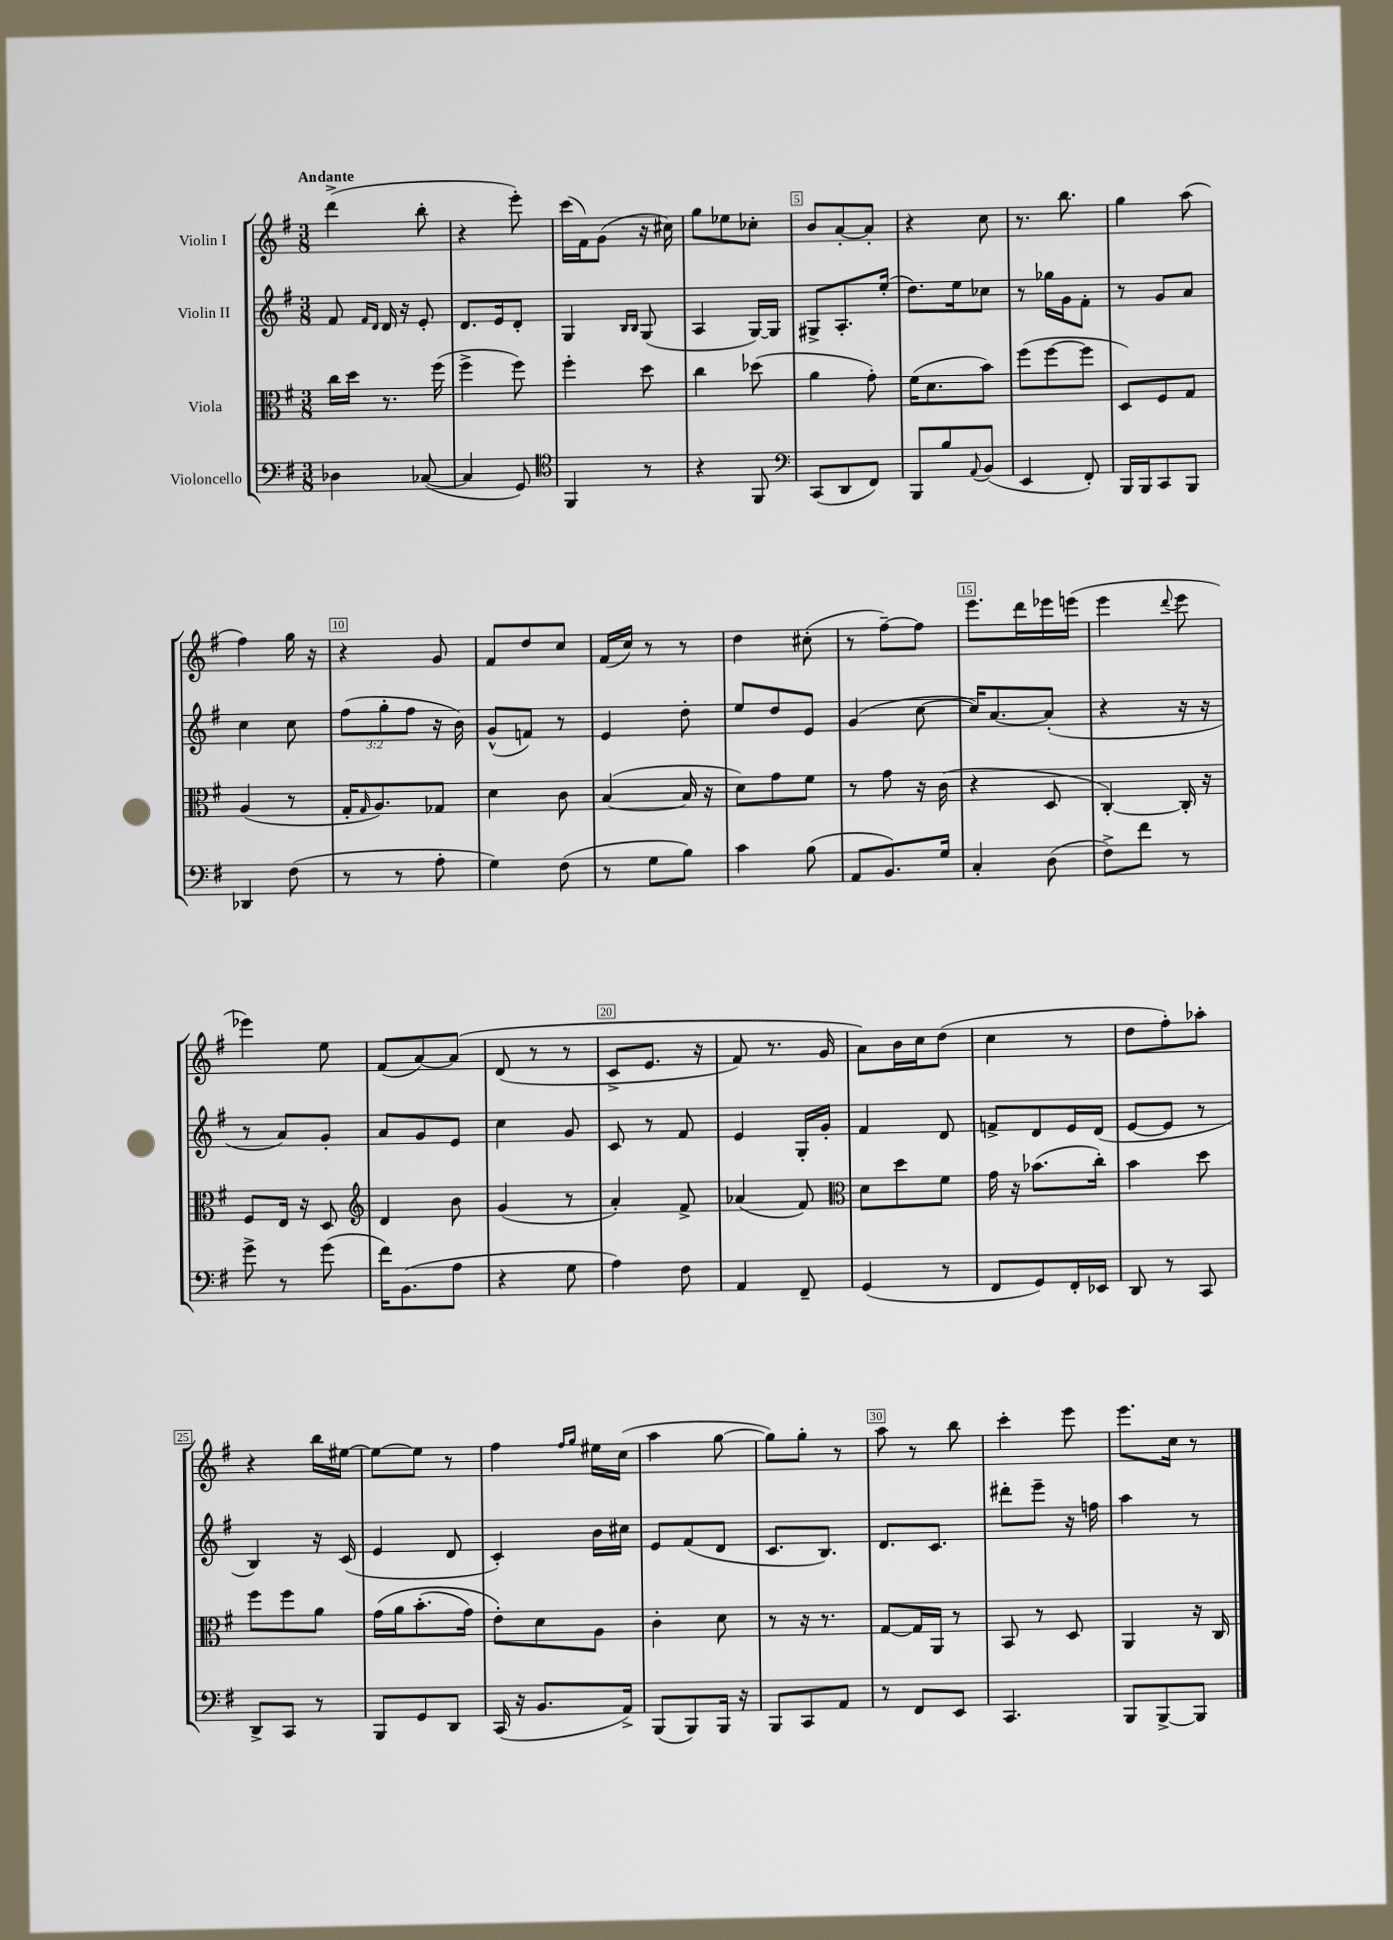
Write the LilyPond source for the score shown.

<<
\new StaffGroup <<
\new Staff = "s0" \with { instrumentName = "Violin I" } {
    \clef treble \key g \major \numericTimeSignature \time 3/8 \tempo "Andante"
    d'''4->( b''8-. |
    r4 e'''8-.) |
    c'''16( fis'16) g'8( r16 cis''16) |
    g''8 ees''8 ces''8-. |
    b'8 a'8~-. a'8-. |
    r4 c''8 |
    r8. b''8. |
    g''4 a''8( |
    fis''4) g''16 r16 |
    r4 g'8 |
    fis'8 d''8 c''8 |
    fis'16( c''16) r8 r8 |
    d''4 cis''8-.( |
    r8 fis''8~--) fis''8 |
    e'''8. d'''16 ees'''16 e'''16( |
    e'''4 \appoggiatura { d'''8 } e'''8 |
    ees'''4) e''8 |
    fis'8( a'8~) a'8\( |
    d'8( r8 r8 |
    c'8-> e'8. r16 |
    fis'8) r8. g'16 |
    a'8\) b'16 c''16 d''8( |
    c''4 r8 |
    d''8 fis''8-.) aes''8-. |
    r4 b''16 eis''16~ |
    eis''8~ eis''8 r8 |
    fis''4 \grace { fis''16 g''16 } eis''16 c''16( |
    a''4 g''8~ |
    g''8) g''8-. r8 |
    a''8 r8 b''8 |
    c'''4-. e'''8 |
    e'''8. c''16 r8 \bar "|." |
}
\new Staff = "s1" \with { instrumentName = "Violin II" } {
    \clef treble \key g \major \numericTimeSignature \time 3/8 \override Staff.TupletNumber.text = #tuplet-number::calc-fraction-text
    fis'8 \grace { fis'16 d'16 } d'16 r16 e'8-. |
    d'8. e'16 d'8-. |
    g4 \grace { b16 b16 } g8( |
    a4 g16~) g16 |
    gis8-> a8.-. e''16-.( |
    d''8.) e''16 ces''8 |
    r8 ges''16 g'16 fis'8-. |
    r8 g'8 a'8 |
    c''4 c''8 |
    \tuplet 3/2 { fis''8( g''8-. fis''8 } r16 b'16) |
    g'8-^( f'8) r8 |
    e'4 d''8-. |
    e''8 d''8 e'8 |
    g'4( c''8~ |
    c''16) a'8.~ a'8-.( |
    r4 r16 r16 |
    r8 a'8) g'8-. |
    a'8 g'8 e'8 |
    c''4 g'8 |
    c'8 r8 fis'8 |
    e'4 g16-. g'16-. |
    fis'4 d'8 |
    f'8-> d'8 e'16 d'16( |
    e'8~ e'8 r8 |
    b4) r16 c'16( |
    e'4 d'8 |
    c'4-.) b'16 cis''16 |
    e'8 fis'8( d'8 |
    c'8. b8.) |
    d'8. c'8. |
    dis'''8-. e'''8-- r16 f''16 |
    a''4 r8 \bar "|." |
}
\new Staff = "s2" \with { instrumentName = "Viola" } {
    \clef alto \key g \major \numericTimeSignature \time 3/8
    c''16 d''16 r8. fis''16( |
    fis''4-> fis''8) |
    fis''4-. d''8 |
    c''4 des''8( |
    a'4 g'8-.) |
    fis'16( d'8. b'8) |
    fis''8( fis''8~ fis''8 |
    d8) fis8 g8 |
    a4( r8 |
    g16-. \grace { g16 } a8.) ges8 |
    d'4 c'8 |
    b4~( b16 r16 |
    d'8) g'8 fis'8 |
    r8 g'8 r16 c'16( |
    r4 d8 |
    c4~-.) c16-. r16 |
    fis8 e16 r16 d8 |
    \clef treble d'4 b'8 |
    g'4( r8 |
    a'4-.) fis'8-> |
    aes'4( fis'8) |
    \clef alto d'8 d''8 fis'8 |
    g'16 r16 bes'8.( c''16-.) |
    b'4 d''8 |
    fis''8 fis''8 a'8 |
    g'16\( a'16 b'8.-.( g'16) |
    e'8-.\) d'8 a8 |
    c'4-. d'8 |
    r8 r16 r8. |
    g8~ g16 a,16 r8 |
    b,8 r8 d8 |
    a,4 r16 c16 \bar "|." |
}
\new Staff = "s3" \with { instrumentName = "Violoncello" } {
    \clef bass \key g \major \numericTimeSignature \time 3/8
    des4 ces8~( |
    ces4 g,8) |
    \clef tenor fis,4 r8 |
    r4 fis,8 |
    \clef bass c,8( d,8 fis,8) |
    b,,8 b8 \appoggiatura { a,8 } b,8( |
    e,4 fis,8-.) |
    b,,16 b,,16 c,8 b,,8 |
    des,4 fis8( |
    r8 r8 a8-. |
    g4) fis8( |
    r8 g8 b8) |
    c'4 b8( |
    a,8 b,8.) g16 |
    c4-. d8( |
    fis8->) fis'8 r8 |
    g'8-> r8 g'8( |
    fis'16) b,8.( a8 |
    r4 g8 |
    a4) fis8 |
    a,4 fis,8-- |
    g,4( r8 |
    fis,8 g,8) fis,16-. ees,16 |
    d,8 r8 c,8 |
    d,8-> c,8 r8 |
    b,,8 g,8 d,8 |
    c,16( r16 b,8. a,16->) |
    b,,8( b,,8) b,,16 r16 |
    b,,8 c,8 a,8 |
    r8 fis,8 e,8 |
    c,4. |
    b,,8 b,,8~-> b,,8 \bar "|." |
}
>>
>>
\layout { \context { \Score \override BarNumber.break-visibility = ##(#f #t #t) barNumberVisibility = #(every-nth-bar-number-visible 5) \override BarNumber.stencil = #(make-stencil-boxer 0.1 0.3 ly:text-interface::print) } }
